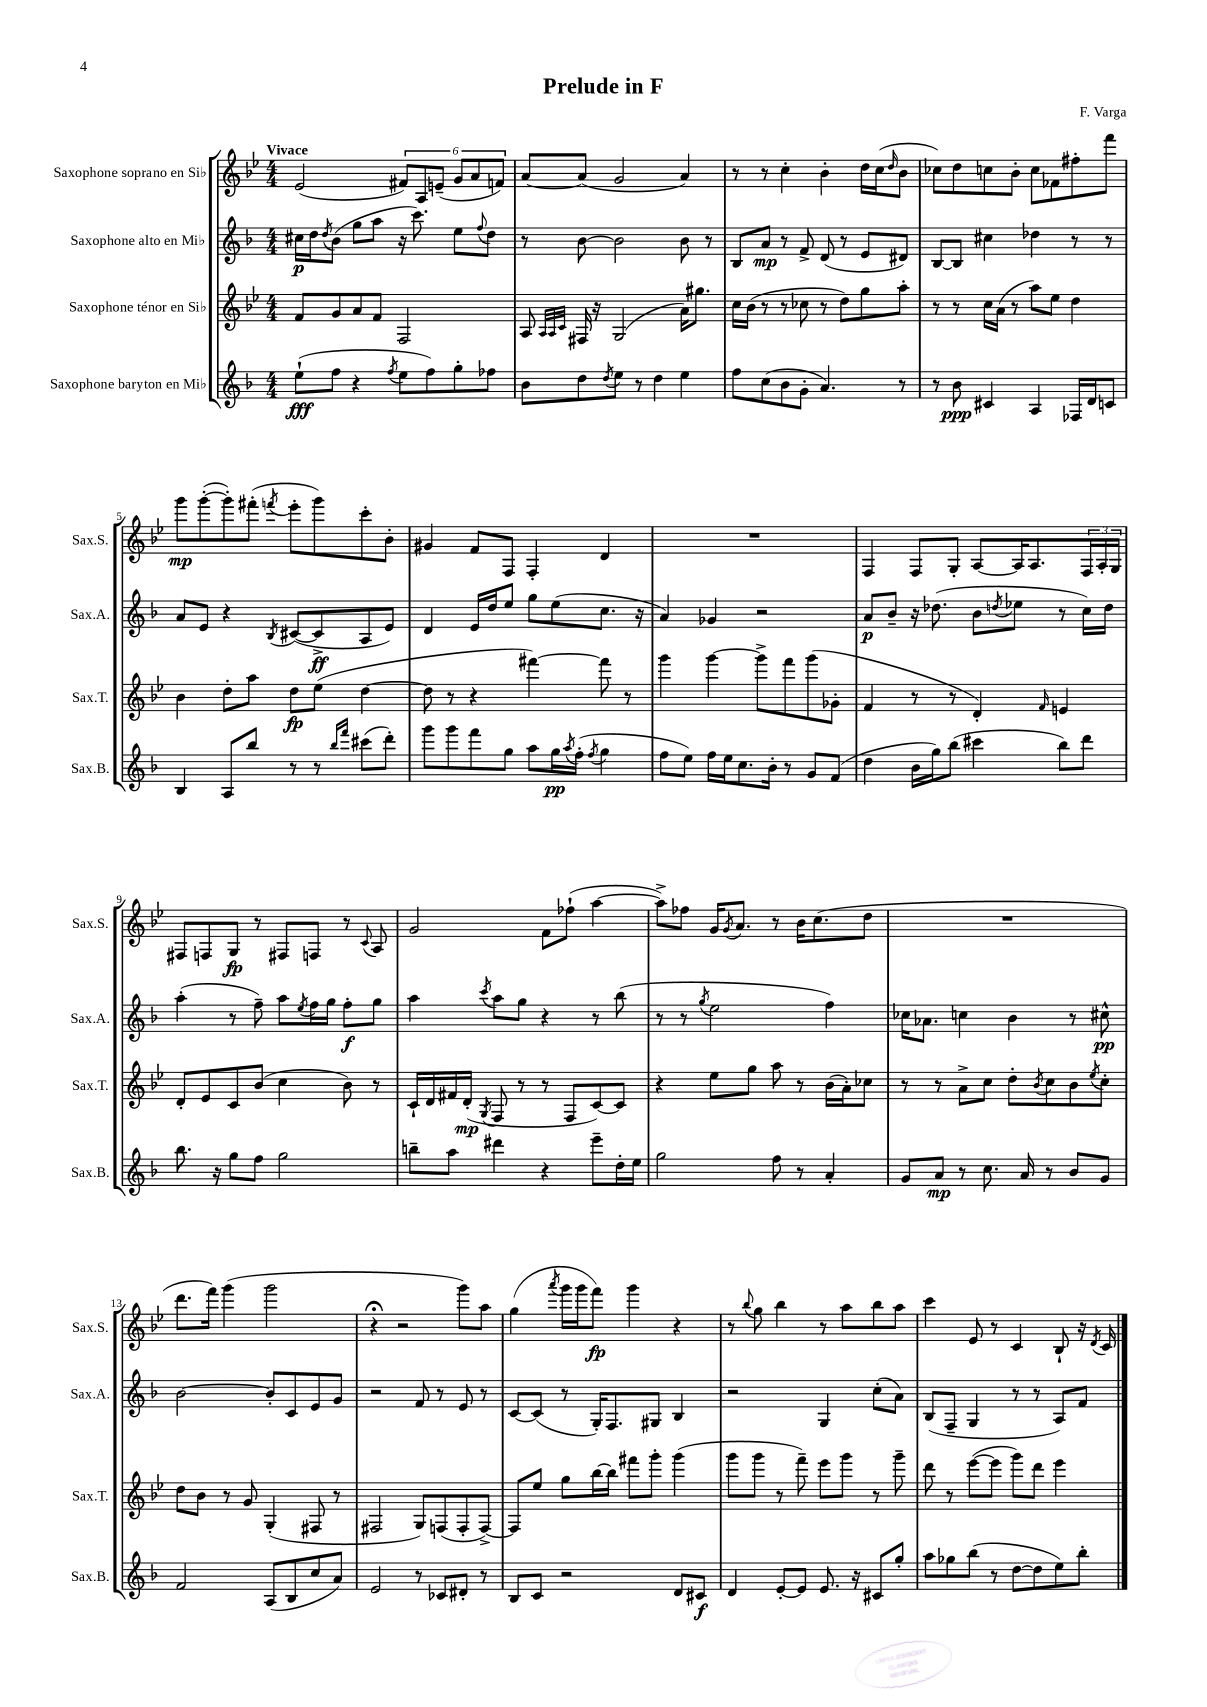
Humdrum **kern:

**kern	**kern	**kern	**kern
*staff4	*staff3	*staff2	*staff1
*clefG2	*clefG2	*clefG2	*clefG2
*k[b-]	*k[b-e-]	*k[b-]	*k[b-e-]
*M4/4	*M4/4	*M4/4	*M4/4
(8ee`	8f	16cc#	(2e-
.	.	16dd	.
.	.	8qdd	.
8ff	8g	(8b-	.
4r	8a	8gg	.
.	8f	8aa	.
8qff	.	.	.
8ee	2F	16r	12f#)
.	.	8.ccc)	.
.	.	.	12A
8ff)	.	.	.
.	.	.	(12e~
8gg'	.	8ee	12g
.	.	.	12a
.	.	8qqff	.
8ff-	.	8dd	.
.	.	.	12f)
=	=	=	=
8b-	8A	8r	[8a
.	32qqA	.	.
.	32qqA	.	.
.	32qqc	.	.
8dd	16F#	[8b-	(8a]
.	16r	.	.
8qdd	.	.	.
8ee	(2G	2b-]	2g
8r	.	.	.
4dd	.	.	.
4ee	16a)	8b-	4a)
.	8.gg#	.	.
.	.	8r	.
=	=	=	=
8ff	16cc	8B-	8r
.	(16b-	.	.
(8cc	8r	8a	8r
8b-	8r	8r	4cc'
8g'	8cc-	8f^	.
4.a)	8r	(8d	4b-'
.	8dd)	8r	.
.	8gg	8e	16dd
.	.	.	(16cc
.	.	.	16qqdd
8r	8aa'	8d#)	8b-
=	=	=	=
8r	8r	[8B-	8cc-)
8b-	8r	8B-]	8dd
4c#	16cc	4cc#	8cc
.	(16a	.	.
.	8r	.	8b-'
4A	8aa)	4dd-	8cc
.	8ee-	.	8f-
16F-	4dd	8r	8ff#'
16d	.	.	.
8c	.	8r	8fff
=	=	=	=
4B-	4b-	8a	8ggg
.	.	8e	([8ggg'
8A	8dd'	4r	8ggg'])
8bb-	8aa	.	(8fff#'
.	.	8qB-	8qfff
8r	8dd	([8c#	8eee-'
8r	(8ee-	8c#^]	8ggg)
16qqbb-	.	.	.
16qqfff	.	.	.
(8ccc#	[4dd	8A	8ccc'
8ddd')	.	8e)	8b-'
=	=	=	=
8ggg	8dd]	4d	4g#
8ggg	8r	.	.
8fff	4r	16e	8f
.	.	16dd	.
8gg	.	8ee	8F
8aa	[4fff#)	8gg	4F'
16gg	.	(8ee	.
8qaa	.	.	.
(16ff'	.	.	.
8qff	.	.	.
4gg	8fff#]	8.cc	4d
.	8r	.	.
.	.	16r	.
=	=	=	=
8ff	4ggg	4a)	1r
8ee)	.	.	.
16ff	[4ggg	4g-	.
16ee	.	.	.
8.cc	.	.	.
.	8ggg^]	2r	.
16b-'	.	.	.
8r	8fff	.	.
8g	(8ggg	.	.
(8f	8g-'	.	.
=	=	=	=
4dd	4f	8a	4F
.	.	8b-~	.
16b-	8r	16r	8F
16gg)	.	(8.dd-	.
(8bb-	8r	.	8G'
4ccc#	4d')	8b-	[8A
.	.	8qdd	.
.	.	8ee-	16A]
.	.	.	8.A
.	16qqf	.	.
8bb-)	4e	8r	.
8ddd	.	16cc)	24F
.	.	.	24A'
.	.	16dd	.
.	.	.	24G
=	=	=	=
8.bb-	8d'	(4aa'	8F#
.	8e-	.	8F
16r	.	.	.
8gg	8c	8r	8G
8ff	(8b-	8ff~)	8r
2gg	4cc	8aa	8F#
.	.	8qee	.
.	.	16ff	8F
.	.	16gg	.
.	8b-)	8ff'	8r
.	.	.	8qqc
.	8r	8gg	8A
=	=	=	=
8bb~	16c`	4aa	2g
.	16d	.	.
8aa	16f#	.	.
.	(16d'	.	.
.	8qG	8qccc	.
4ddd#	8F	8aa	.
.	8r	8gg	.
4r	8r	4r	8f
.	8F	.	(8ff-`
8eee~	[8c)	8r	[4aa
16dd'	8c]	(8bb-	.
16ee	.	.	.
=	=	=	=
2gg	4r	8r	8aa^])
.	.	8r	8ff-
.	.	8qgg	.
.	8ee-	2ee	16g
.	.	.	8qg
.	.	.	8.a
.	8gg	.	.
8ff	8aa	.	8r
8r	8r	.	16b-
.	.	.	(8.cc
4a'	(16b-	4ff)	.
.	16a')	.	.
.	8cc-	.	8dd
=	=	=	=
8g	8r	16cc-	1r
.	.	8.a-	.
8a	8r	.	.
8r	8a^	4cc	.
8.cc	8cc	.	.
.	8dd'	4b-	.
16a	.	.	.
.	8qb-	.	.
8r	8cc	.	.
8b-	8b-	8r	.
.	8qee-	.	.
8g	8cc'	8cc#^^	.
=	=	=	=
2f	8dd	[2b-	8.ddd
.	8b-	.	.
.	.	.	16fff)
.	8r	.	(4ggg
.	8g	.	.
(8A	(4G'	8b-']	2ggg
8B-	.	8c	.
8cc	8F#	8e	.
8a)	8r	8g	.
=	=	=	=
2e	2F#	2r	4r;
.	.	.	2r
8r	8G)	8f	.
8c-	(8F	8r	.
8d#'	8F'	8e	8ggg)
8r	[8F^)	8r	8aa
=	=	=	=
8B-	8F]	[8c	(4gg
8c	8ee-	(8c]	.
.	.	.	8qaaa
2r	8gg	8r	16ggg
.	.	.	16ggg
.	[16bb-	16G')	8fff)
.	16bb-]	8.F	.
.	8fff#	.	4ggg
.	8ggg'	8G#	.
8d	(4ggg	4B-	4r
8c#	.	.	.
=	=	=	=
4d	8ggg	2r	8r
.	.	.	8qqbb-
.	8ggg	.	8gg
[8e'	8r	.	4bb-
8e]	8fff~)	.	.
8.e	8eee-	4G	8r
.	8ggg	.	8aa
16r	.	.	.
8c#	8r	(8cc'	8bb-
8gg'	8ggg~	8a)	8aa
=	=	=	=
8aa	8ddd	(8B-	4ccc
8gg-	8r	8F~	.
(8bb-	([8eee-	4G	8e-
8r	8eee-]	.	8r
[8dd	8ggg)	8r	4c
8dd]	8ddd	8r	.
8ee)	4eee-	8A)	8B-`
8bb-'	.	8f	16r
.	.	.	8qd
.	.	.	16c
==	==	==	==
*-	*-	*-	*-
